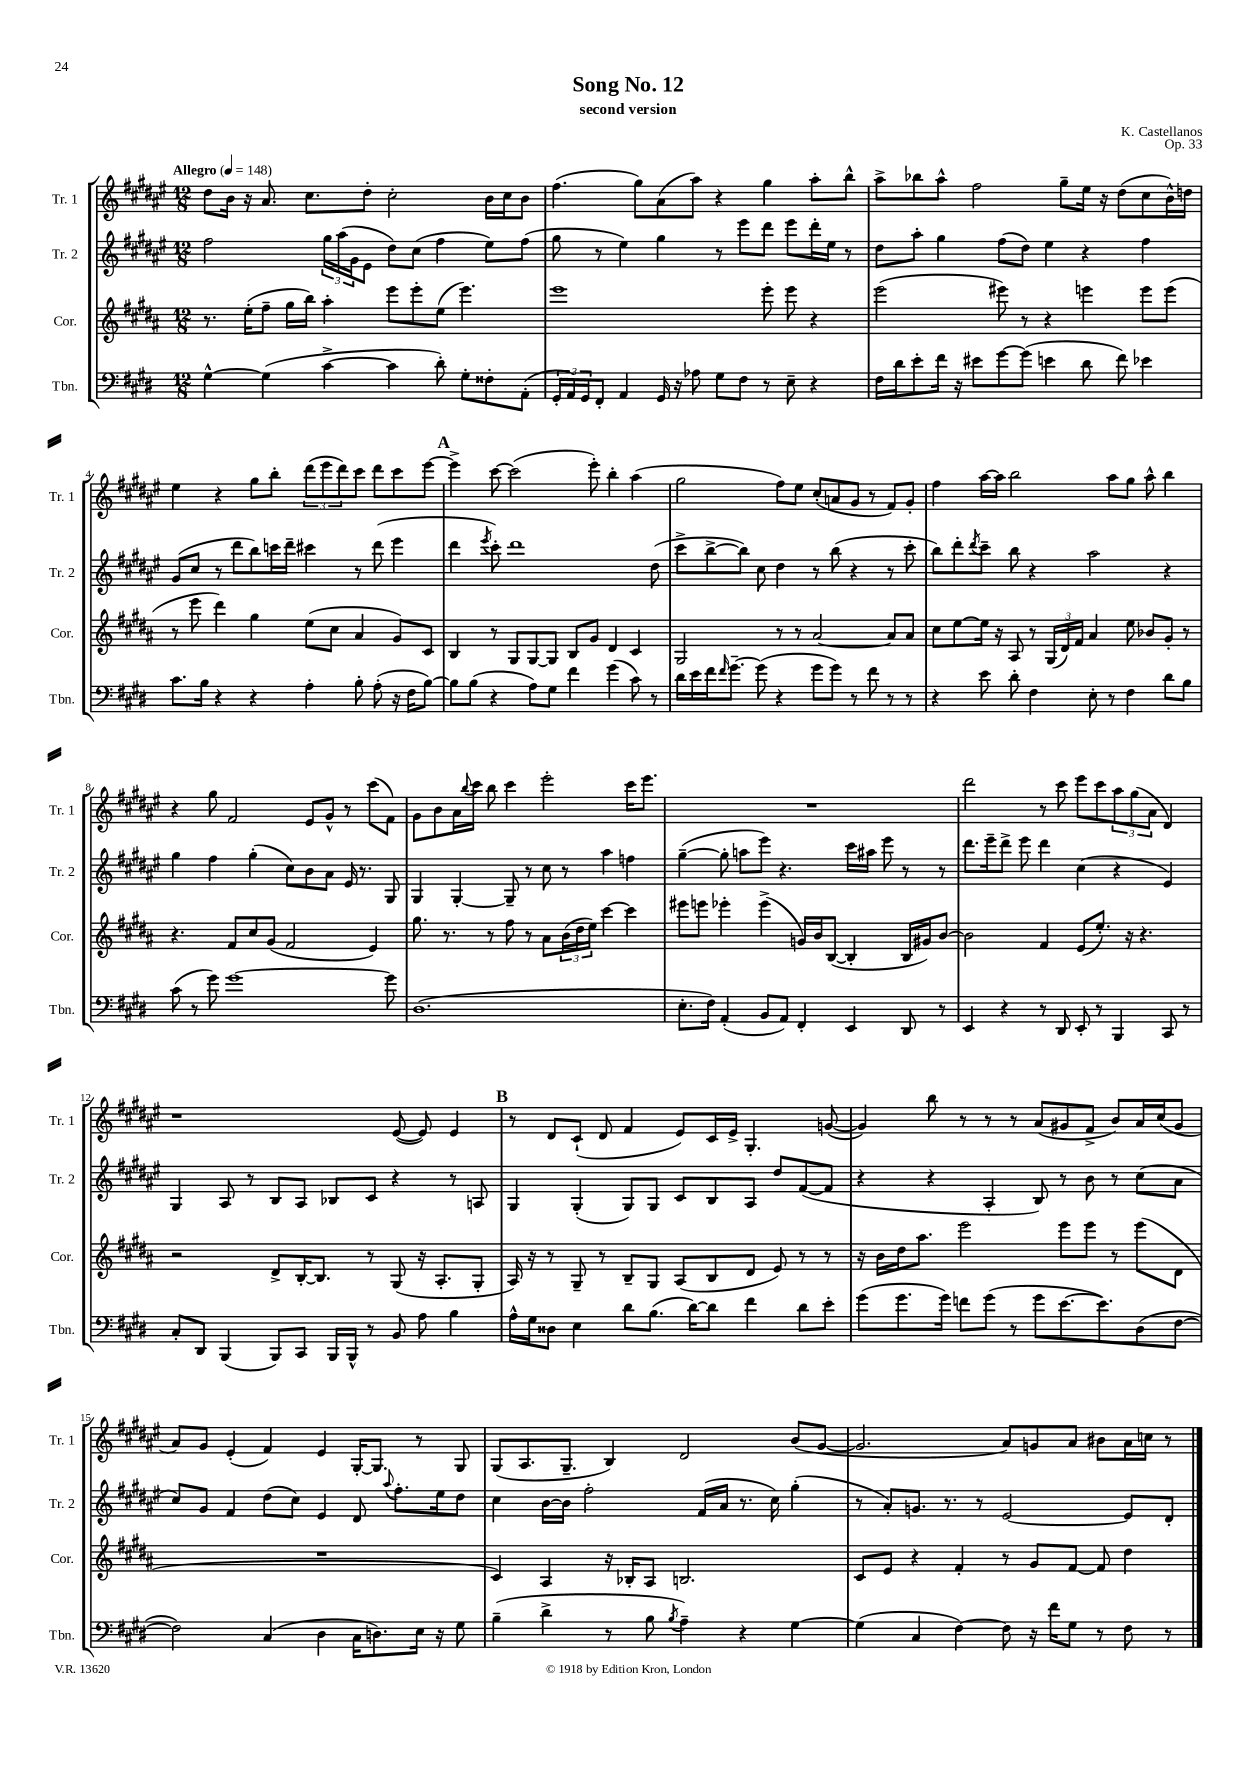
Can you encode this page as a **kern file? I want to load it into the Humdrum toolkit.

**kern	**kern	**kern	**kern
*staff4	*staff3	*staff2	*staff1
*clefF4	*clefG2	*clefG2	*clefG2
*k[f#c#g#d#]	*k[f#c#g#d#a#]	*k[f#c#g#d#a#e#]	*k[f#c#g#d#a#e#]
*M12/8	*M12/8	*M12/8	*M12/8
*MM148	*MM148	*MM148	*MM148
[4G#^^\	8.r	2ff#\	8dd#\L
.	.	.	16b\Jk
.	(16ee'\LK	.	16r
(4G#\]	8ff#~\J	.	8.a#/
.	16gg#\LL	.	.
.	16bb\JJ)	.	8.cc#\L
[4c#^\	4aa#'\	24gg#\LL	.
.	.	(24aa#\	.
.	.	24g#\J	.
.	.	8e#\J	8dd#'\J
4c#\]	8eee\L	8dd#\L)	2cc#'\
.	8eee'\	(8cc#\J	.
8d#'\)	(8ee\J	4ff#\	.
8G#'\L	4.eee\)	.	.
8F##'\	.	8ee#\L)	16b\LL
.	.	.	16cc#\J
(8AA'\J	.	(8ff#\J	8b\J
=	=	=	=
24GG#'/LL	1eee	8gg#\	(4.ff#\
24AA/)	.	.	.
24GG#/J	.	.	.
8FF#'/J	.	8r	.
4AA/	.	4ee#\)	.
.	.	.	8gg#\L)
16GG#/	.	4gg#\	(8a#\
16r	.	.	.
8A-\	.	.	8aa#\J)
8G#\L	.	8r	4r
8F#\J	.	8eee#\L	.
8r	8eee'\	8ddd#\J	4gg#\
8E~\	8eee\	8eee#\L	.
4r	4r	16ddd#'\L	8aa#'\L
.	.	16ee#\JJ	.
.	.	8r	8bb^^\J
=	=	=	=
16F#\LL	(2eee\	8dd#\L	8aa#^\L
16d#\J	.	.	.
8e'\	.	8aa#'\J	8bb-\
16f#\Jk	.	4gg#\	8aa#^^\J
16r	.	.	.
8e#\L	.	.	2ff#\
[8g#\	8eee#\)	(8ff#\L	.
(8g#\]J	8r	8dd#\J)	.
4e\	4r	4ee#\	.
.	.	.	8gg#~\L
8d#\	4eee\	4r	16ee#\Jk
.	.	.	16r
8f#\)	.	.	(8dd#\L
4e-\	8eee\L	4ff#\	8cc#\
.	(8eee\J	.	16b^^\L)
.	.	.	16dd\JJ
=	=	=	=
8.c#\L	8r	(8g#/L	4ee#\
.	8eee\	8cc#/J	.
16B\Jk	.	.	.
4r	4ddd#\)	8r	4r
.	.	8ddd#\L	.
4r	4gg#\	8bb\)	8gg#\L
.	.	16ccc\L	8bb'\J
.	.	16ddd#~\JJ	.
4A'\	(8ee\L	4ccc#\	(12ddd#\L
.	.	.	12eee#\
.	8cc#\J	.	.
.	.	.	12ddd#\)
8B'\	4a#/	8r	8ccc#\J
(8A'\	.	(8ddd#\	8ddd#\L
16r	8g#/L)	4eee#\	8ccc#\
16F#\LK	.	.	.
[8B\J)	8c#/J	.	[8eee#\J
=	=	=	=
8B\]L	4B/	4ddd#\	4eee#^\]
(8B\J	.	.	.
.	.	8qeee#/	.
4r	8r	8ccc#'\)	[8ccc#\
.	8G#/L	1ddd#	(2ccc#\]
8A\L)	[8G#/	.	.
8G#\J	8G#/]J	.	.
4f#\	8B/L	.	.
.	8g#/J	.	8eee#'\)
(4g#\	4d#/	.	4bb'\
8c#\)	4c#/	.	(4aa#\
8r	.	(8dd#\	.
=	=	=	=
16d#\LL	2G#/	8ccc#^\L	2gg#\
16e\	.	.	.
16f#\J	.	[8bb^\	.
16qqf#/	.	.	.
[8.g#~\J	.	.	.
.	.	8bb\]J)	.
(8g#\]	.	8cc#\	.
4r	8r	4dd#\	8ff#\L)
.	8r	.	8ee#\J
8g#\L	[2a#/	8r	(8cc#'/L
8g#\J)	.	(8bb\	8a/
8r	.	4r	8g#/J
8f#\	.	.	8r
8r	8a#/]L	8r	8f#/L)
8r	8a#/J	8ccc#'\	8g#'/J
=	=	=	=
4r	8cc#\L	8bb\L)	4ff#\
.	[8ee\	8ddd#'\	.
.	.	8qddd#/	.
8e\	16ee\]Jk	8ccc#~\J	[16aa#\LL
.	16r	.	16aa#\]JJ
8d#'\	8A#/	8bb\	2bb\
4F#\	8r	4r	.
.	(24G#/LL	.	.
.	24d#/)	.	.
.	24f#/JJ	.	.
8E'\	4a#/	2aa#\	.
8r	.	.	8aa#\L
4F#\	8ee\	.	8gg#\J
.	8b-/L	.	8aa#^^\
8d#\L	8g#'/J	4r	4bb\
8B\J	8r	.	.
=	=	=	=
(8c#\	4.r	4gg#\	4r
8r	.	.	.
8g#\)	.	4ff#\	8gg#\
[1g#	8f#/L	.	2f#/
.	8cc#/	(4gg#'\	.
.	(8g#/J	.	.
.	2f#/	8cc#\L)	.
.	.	8b\	8e#/L
.	.	8a#\J	8g#^^/J
.	.	16e#/	8r
.	.	8.r	.
.	4e/)	.	(8ccc#\L
8g#\]	.	8G#/	8f#\J)
=	=	=	=
(1.D#	8.gg#\	4G#/	8g#\L
.	.	.	8b\
.	8.r	.	.
.	.	[4G#'/	16a#\L
.	.	.	8qqbb/
.	.	.	16ccc#\JJ
.	8r	.	8bb\
.	8ff#\	8G#~/]	4ccc#\
.	8r	8r	.
.	8a#\L	8cc#\	2eee#'\
.	(24b\L	8r	.
.	24dd#\	.	.
.	24ee\JJ)	.	.
.	[4ccc#\	4aa#\	.
.	4ccc#\]	4ff\	16ccc#\LK
.	.	.	8.eee#\J
=	=	=	=
8.E'\L	8eee#\L	([4gg#~\	1.r
.	8eee\J	.	.
16F#\Jk)	.	.	.
(4AA'/	4eee-'\	8gg#'\]	.
.	.	8aa\L	.
8BB/L	(4eee-^\	8eee#\J)	.
8AA/J)	.	4.r	.
4FF#'/	16g/LL)	.	.
.	16b/J	.	.
.	([8B/J	.	.
4EE/	4B'/]	16ccc#\LL	.
.	.	16aa#\JJ	.
.	.	8eee#\	.
8DD#/	16B/LL	8r	.
.	16g#/J)	.	.
8r	[8b/J	8r	.
=	=	=	=
4EE/	2b\]	8.ddd#\L	2ddd#\
.	.	16eee#~\k	.
4r	.	8ddd#^\J	.
.	.	8eee#\	.
8r	4f#/	4ddd#\	8r
8DD#/	.	.	8ccc#\
8EE'/	(8e/L	(4cc#\	8eee#\L
8r	8.ee'/J)	.	8ccc#\
4BBB/	.	4r	12aa#\
.	16r	.	.
.	.	.	(12gg#\
.	4.r	.	.
.	.	.	12a#\J
8CC#/	.	4e#/)	4d#/)
8r	.	.	.
=	=	=	=
8C#'/L	2r	4G#/	1r
8DD#/J	.	.	.
(4BBB/	.	8A#/	.
.	.	8r	.
8BBB/L)	8d#^/L	8B/L	.
8CC#/J	[16B'/K	8A#/J	.
.	8.B/]J	.	.
16BBB/LL	.	8B-/L	.
16BBB^^/JJ	.	.	.
8r	8r	8c#/J	.
8BB/	(8G#/	4r	([8e#/
8A\	16r	.	8e#/])
.	8.A#'/L	.	.
4B\	.	8r	4e#/
.	8G#'/J	8A/	.
=	=	=	=
16A^^\LL	16A#/)	4G#/	8r
16G#\J	16r	.	.
8D##\J	8r	.	8d#/L
4E\	8G#~/	(4G#'/	(8c#`/J
.	8r	.	8d#/
8d#\L	8B~/L	8G#/L)	4f#/
(8.B\J	8G#/J	8G#/J	.
.	(8A#/L	8c#/L	8e#/L)
[16d#\LK)	.	.	.
8d#\]J	8B/	8B/	16c#/L
.	.	.	16e#^/JJ
4f#\	8d#/J	8A#/J	4.G#'/
.	8e/)	8dd#/L	.
8d#\L	8r	([8f#/	.
8e'\J	8r	8f#/]J	([8g/
=	=	=	=
(8g#\L	16r	4r	4g/])
.	16b\LL	.	.
8.g#\	16dd#\J	.	.
.	8.aa#\J	.	.
.	.	4r	8bb\
16g#\Jk)	.	.	.
8f\L	2eee\	.	8r
(8g#\J	.	4A#'/	8r
8r	.	.	8r
8g#\L	.	8B/)	(8a#/L
[8.e\	8eee\L	8r	8g#/
.	8eee\J	8b\	8f#^/J
8.e\])	.	.	.
.	8r	8r	8b/L)
(8D#\	(8eee\L	(8cc#\L	16a#/L
.	.	.	(16cc#/J
[8F#\J	8d#\J	8a#\J	8g#/J
=	=	=	=
2F#\])	1.r	8cc#/L)	8a#/L)
.	.	8g#/J	8g#/J
.	.	4f#/	(4e#'/
(4C#/	.	(8dd#\L	4f#/)
.	.	8cc#\J)	.
4D#\	.	4e#/	4e#/
16C#\LK	.	8d#/	[16G#'/LK
8.D\)	.	.	8.G#/]J
.	.	8qqaa#/	.
.	.	8.ff#'\L	.
16E\Jk	.	.	8r
16r	.	16ee#\k	.
8G#\	.	8dd#\J	8G#/
=	=	=	=
(4B~\	4c#/)	4cc#\	(8G#/L
.	.	.	8.A#/
4d#^\	4A#/	[16b\LL	.
.	.	16b\]JJ	8.G#~/J
.	.	2ff#'\	.
8r	16r	.	4B/)
.	16B-'/LK	.	.
8B\	8A#/J	.	.
8qB/	.	.	.
4A~\)	2.B/	.	2d#/
.	.	(16f#/LL	.
.	.	16a#/JJ	.
4r	.	8.r	.
.	.	16cc#\)	.
[4G#\	.	(4gg#'\	(8b/L
.	.	.	[8g#/J
=	=	=	=
(4G#\]	8c#/L	8r	2.g#/]
.	8e/J	8a#'/L)	.
4C#/	4r	8.g/J	.
.	.	8.r	.
[4F#\)	4f#'/	.	.
.	.	8r	.
8F#\]	8r	[2e#/	8a#/L)
16r	8g#/L	.	8g/
16f#\LK	.	.	.
8G#\J	[8f#/J	.	8a#/J
8r	8f#/]	.	8b#\L
8F#\	4dd#\	8e#/]L	16a#\L
.	.	.	16cc\JJ
8r	.	8d#'/J	8r
==	==	==	==
*-	*-	*-	*-
